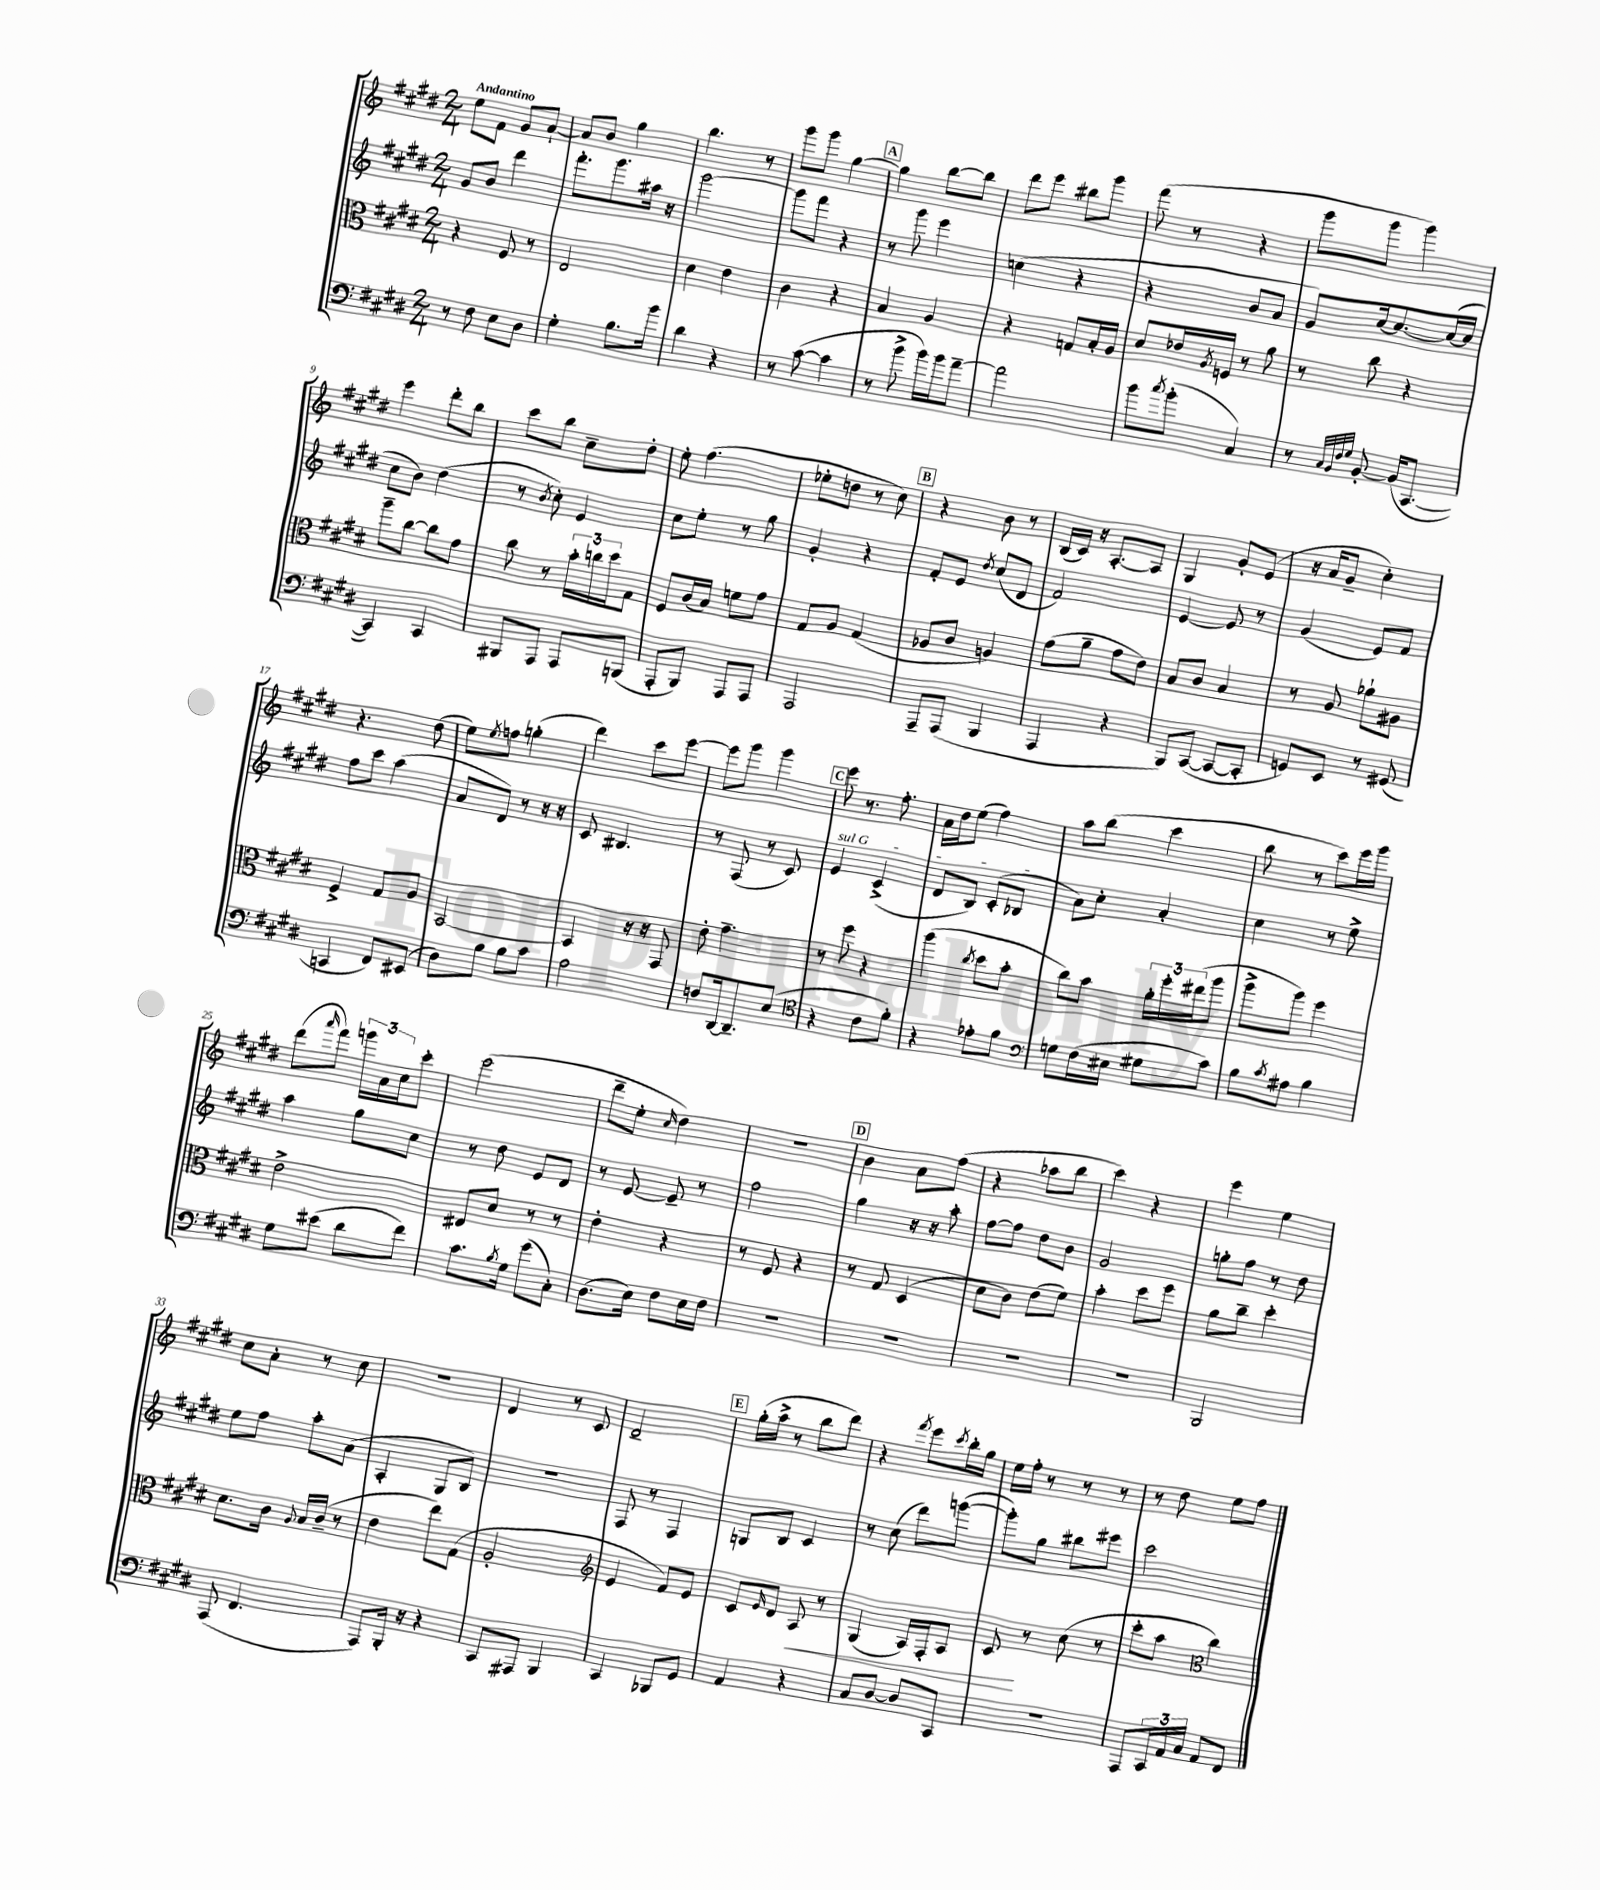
<<
\new StaffGroup <<
\new Staff = "s0" {
    \clef treble \key e \major \numericTimeSignature \time 2/4 \tempo "Andantino"
    e''8 fis'8 gis'8 a'8~-! |
    a'8 b'8 gis''4 |
    b''4. r8 |
    gis'''8 gis'''8 gis''4~ |
    \mark \markup { \box "A" } gis''4 b''8~ b''8 |
    dis'''8 e'''8 bis''8 gis'''8 |
    fis'''8( r8 r4 |
    gis'''8 gis'''8 gis'''4) |
    e'''4 dis'''8-. b''8 |
    cis'''8 b''8 cis''8-- dis''8-. |
    e''8-. fis''4.( |
    ees''8-. d''8 r8 cis''8) |
    \mark \markup { \box "B" } r4 b'8 r8 |
    b16( cis'16) r16 a8.~-. a8 |
    gis4 gis'8-. e'8( |
    r16 a'16 gis'8-- cis''4-.) |
    r4. dis''8( |
    e''8) \acciaccatura { e''8 } f''8 g''4-.( |
    dis'''4) cis'''8 e'''8~ |
    e'''8 gis'''8 gis'''4 |
    \mark \markup { \box "C" } e'''8 r8. fis''8.-. |
    a'16 dis''16 e''8( fis''4) |
    a''8 b''8( cis'''4 |
    b''8 r8 cis'''8) e'''16 gis'''16 |
    dis'''8( \grace { a'''16 } fis'''8) \tuplet 3/2 { g'''16 a'16 cis''16 } cis'''8-. |
    e'''2( |
    dis'''8-- e''8-. \grace { cis''16 } dis''4) |
    R2 |
    \mark \markup { \box "D" } b'4 a'8 fis''8( |
    r4 aes''8 b''8 |
    cis'''4) r4 |
    e'''4 e''4 |
    cis''8 a'8-. r8 cis''8 |
    r2 |
    dis'4 r8 cis'8 |
    dis'2-- |
    \mark \markup { \box "E" } gis''16-.( a''16-> r8 b''8 dis'''8) |
    r4 \acciaccatura { fis'''8 } e'''8 \acciaccatura { cis'''8 } b''16-. gis''16 |
    e''16 fis''16-. r8 r8 r8 |
    r8 dis''8 e''8 fis''8 \bar "|." |
}
\new Staff = "s1" {
    \clef treble \key e \major \numericTimeSignature \time 2/4
    gis'8 b'8 dis'''4 |
    fis'''8.-. gis'''8. ais''16 r16 |
    gis'''2~ |
    gis'''8 fis'''8 r4 |
    \mark \markup { \box "A" } r8 gis'''8 e'''4 |
    c''4( r4 |
    r4 b'8 a'8 |
    gis'8) cis''16~ cis''8.~ cis''16~( cis''16 |
    cis''8 b'8) dis''4( |
    r8 \acciaccatura { b'8 } cis''8-.) e'4 |
    cis''8 e''8-. r8 gis''8 |
    gis'4-. r4 |
    \mark \markup { \box "B" } fis'8-. e'8 \acciaccatura { dis''8 } cis''8( dis'8 |
    fis'2) |
    e'4~ e'8 r8 |
    gis'4( e'8) fis'8 |
    fis''8 cis'''8 a''4( |
    a'8 dis'8) r8 r16 r16 |
    cis'8 bis4. |
    r8 fis8( r8 cis'8) |
    \mark \markup { \box "C" } \once \override TextSpanner.bound-details.left.text = \markup { \italic "sul G" } e'4\startTextSpan cis'4->( |
    dis'8 b8) cis'8-.( bes8\stopTextSpan |
    a'8) cis''8-. a'4-. |
    cis''4 r8 e''8-> |
    a''4 gis''8 cis''8 |
    r8 dis''8 e'8 dis'8 |
    r8 e'8~ e'8-- r8 |
    fis''2 |
    \mark \markup { \box "D" } gis''4 r16 r16 a''8-. |
    fis''8~ fis''8 dis''8 b'8 |
    gis'2 |
    g''8-. fis''8 r8 dis''8 |
    e''8 fis''8 a''8-. a'8( |
    a4-. gis8 b8) |
    r2 |
    fis8 r8 fis4 |
    \mark \markup { \box "E" } g8 b8 cis'4 |
    r8 cis''8( dis'''8) g'''8~( |
    g'''8-.) gis''8 bis''8 eis'''8 |
    cis'''2 \bar "|." |
}
\new Staff = "s2" {
    \clef alto \key e \major \numericTimeSignature \time 2/4
    r4 fis8 r8 |
    e2 |
    dis'4 e'4 |
    cis'4 r4 |
    \mark \markup { \box "A" } b4 a4 |
    r4 g8 b16-. a16 |
    dis'8 ees'16 \acciaccatura { a8 } f16 r8 a'8 |
    r8 cis''8 r4 |
    a''8-- cis''8~ cis''8 gis'8 |
    cis''8 r8 \tuplet 3/2 { b'16-. c''16 dis''16 } gis8 |
    fis8 cis'16( b16) f'8 gis'8 |
    gis8 a8 gis4( |
    \mark \markup { \box "B" } aes8 cis'8 a4) |
    gis'8( a'8-- gis'8 e'8) |
    b8 cis'8 b4 |
    r8 a8 aes'8-! ais8 |
    fis4-> gis8 a8 |
    b,2~ |
    b,4 r16 r16 gis,8 |
    e'8-. gis'4.-- |
    \mark \markup { \box "C" } r8 fis''8 r4 |
    a''4( \acciaccatura { cis''8 } dis''8 b'8-. |
    cis''8) b'8 \tuplet 3/2 { a'16-. fis''16-. eis''16( } a''8 |
    a''8-> a''8) fis''4 |
    e'2-> |
    eis8 dis'8 r8 r8 |
    e'4-. r4 |
    r8 fis8 r4 |
    \mark \markup { \box "D" } r8 gis8 dis4( |
    dis'8 cis'8) e'8( fis'8) |
    b'4-. dis''8 fis''8 |
    a'8 cis''8-- dis''4-. |
    dis'8. cis'16 \appoggiatura { a8 } b16 cis'16--( r8 |
    e'4 e''8) gis8( |
    a2-. |
    \clef treble e'4 fis'8) e'8 |
    \mark \markup { \box "E" } cis'8 \grace { e'16 } dis'8 a8\< r8 |
    gis4( a16) fis16-. a8 |
    cis'8\! r8 cis''8( r8 |
    cis'''8-. a''8 \clef alto cis''4) \bar "|." |
}
\new Staff = "s3" {
    \clef bass \key e \major \numericTimeSignature \time 2/4
    r8 fis8 e8 dis8 |
    gis4-. b8. b'16 |
    dis'4 r4 |
    r8 cis'8~( cis'4 |
    \mark \markup { \box "A" } r8 b'8-> b'16) b'16 a'8~-- |
    a'2 |
    b'8 \acciaccatura { cis''8 } b'8-.( cis4) |
    r8 \grace { cis32 b,32 fis32 gis32 } b,8~-. b,16( cis,8.~ |
    cis,4) cis,4 |
    bis,,8 a,,8 a,,8 b,,8( |
    a,,8-. b,,8) a,,8 a,,8 |
    a,,2 |
    \mark \markup { \box "B" } a,,8-- a,,8( b,,4 |
    a,,4 r4 |
    b,,8) cis,8~( cis,8~ cis,8-. |
    g,8) e,8 r8 gis,8( |
    c,4 fis,8) eis,8( |
    dis8) b8 b8 cis'8 |
    a2 |
    f8 dis,16~ dis,8.-- e8( |
    \mark \markup { \box "C" } \clef tenor r4 cis'8 fis'8-.) |
    r4 ees'8-. fis'8 |
    \clef bass g8 fis16( eis16 gis8 cis'8) |
    b8 \acciaccatura { cis'8 } ais8 b4 |
    gis8 eis'8( dis'8 fis'8) |
    cis'8. \acciaccatura { b8 } gis16 gis'8( cis8-.) |
    dis8.( e16) fis8 e16 fis16 |
    R2 |
    \mark \markup { \box "D" } R2 |
    R2 |
    R2 |
    b,,2 |
    a,,8( fis,4. |
    a,,8) b,,16-. r16 r4 |
    cis,8 ais,,8 b,,4 |
    cis,4 bes,,8 gis,8 |
    \mark \markup { \box "E" } a,4 r4 |
    cis8 dis8~ dis8 cis,8 |
    R2 |
    a,,8 \tuplet 3/2 { cis,16 a,16 cis16 } a,8 fis,8 \bar "|." |
}
>>
>>
